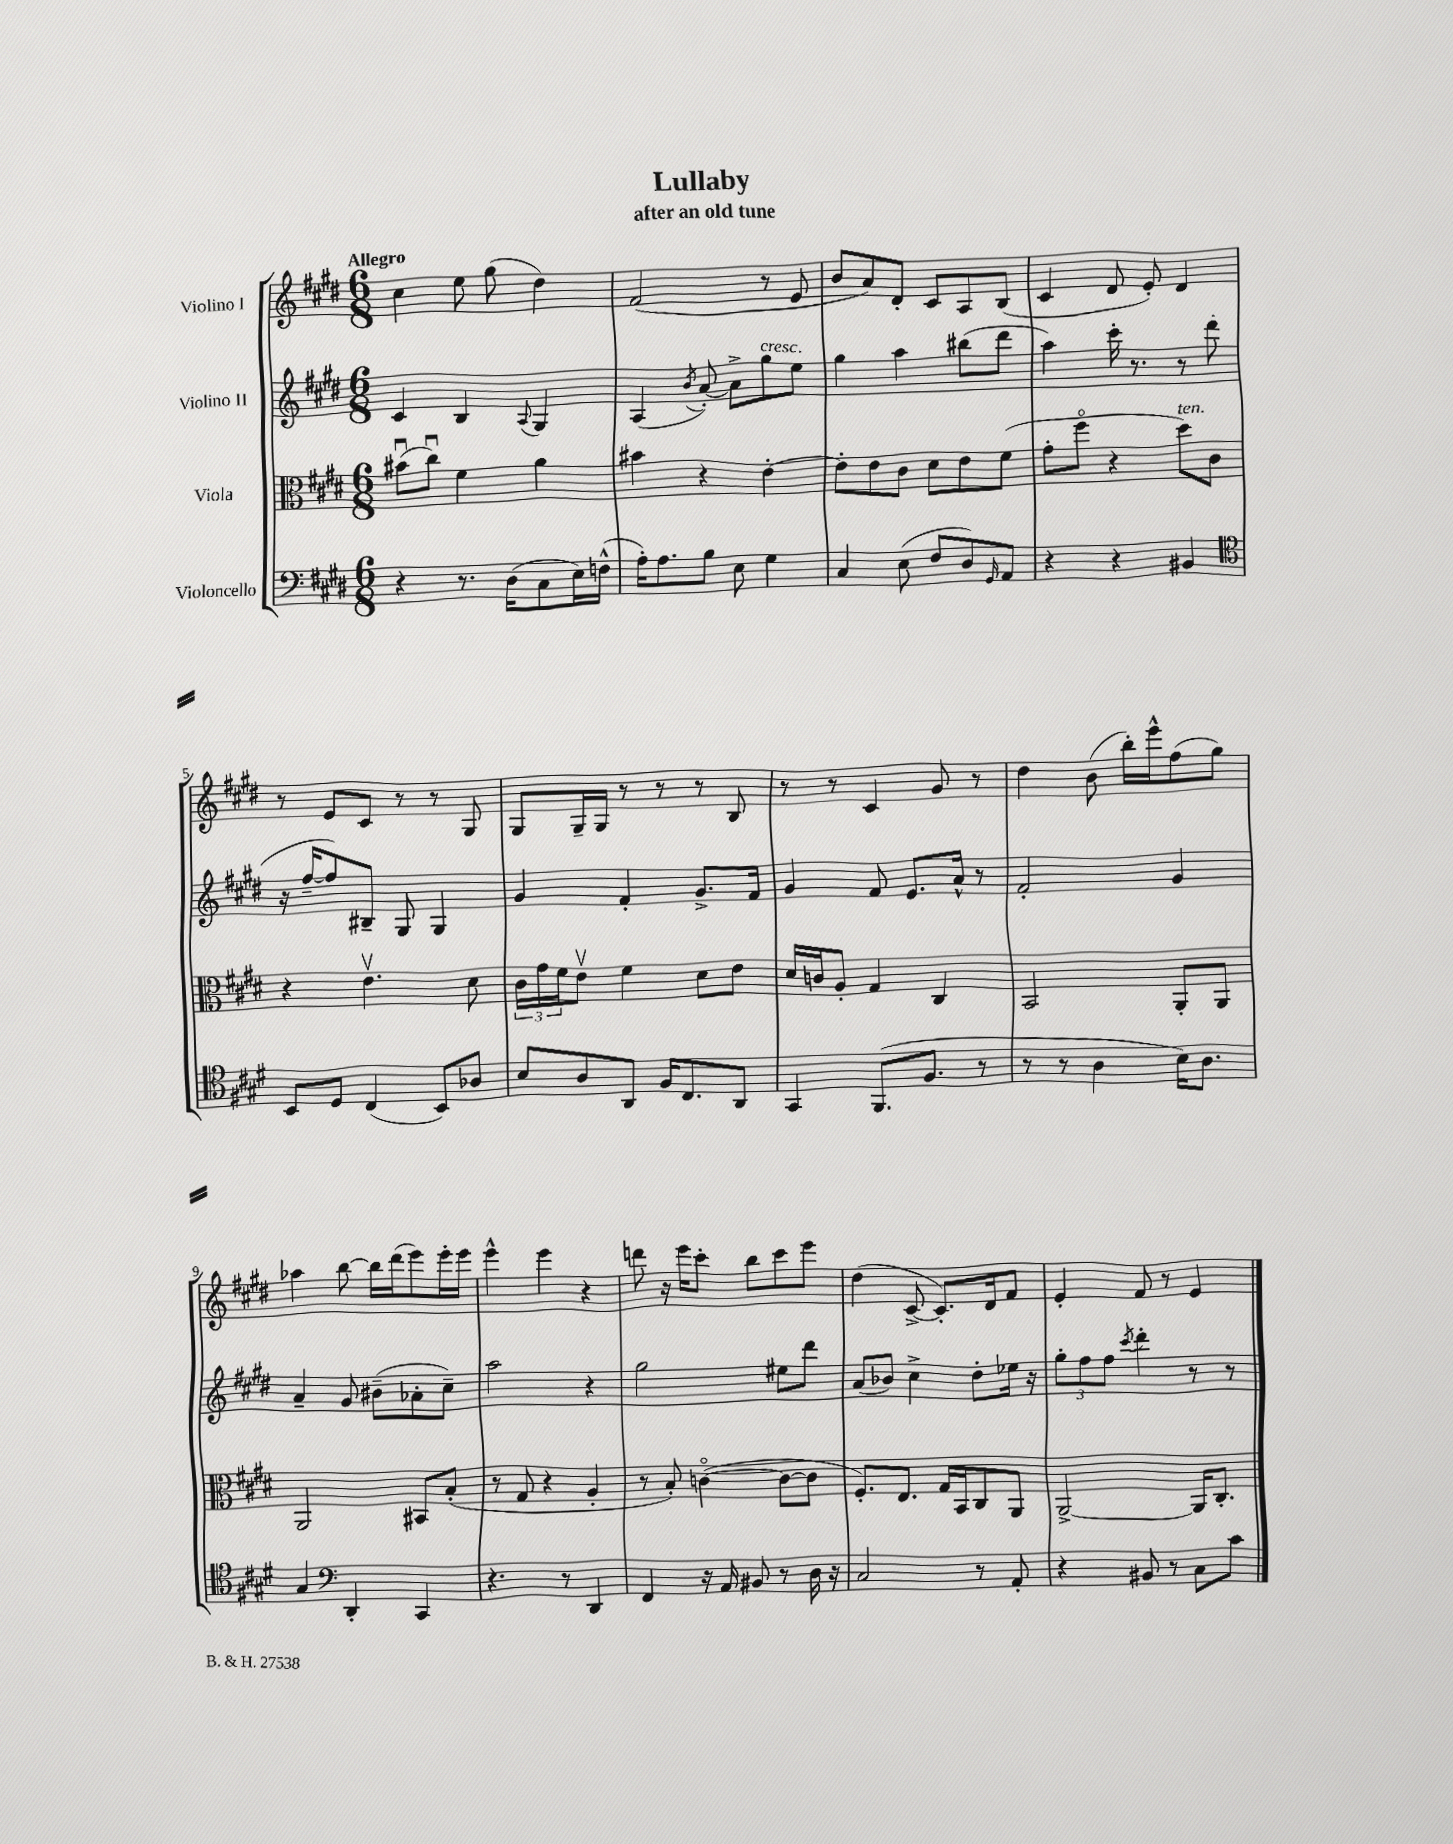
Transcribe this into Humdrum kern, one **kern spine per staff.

**kern	**kern	**kern	**kern
*staff4	*staff3	*staff2	*staff1
*clefF4	*clefC3	*clefG2	*clefG2
*k[f#c#g#d#]	*k[f#c#g#d#]	*k[f#c#g#d#]	*k[f#c#g#d#]
*M6/8	*M6/8	*M6/8	*M6/8
4r	(8b#u\L	4c#/	4cc#\
.	8cc#u\J)	.	.
8.r	4f#\	4B/	8ee\
.	.	.	(8gg#\
(16D#\LK	.	.	.
.	.	8qqA/	.
8C#\	4a\	4G#/	4dd#\)
16E\L)	.	.	.
(16F^^\JJ	.	.	.
=	=	=	=
16A'\LK)	4b#\	(4A/	(2f#/
8.A\	.	.	.
.	.	8qb/	.
8B\J	4r	[8a'/)	.
8E\	.	8a^\]L	.
4G#\	[4e'\	8gg#\	8r
.	.	8ee\J	8e/
=	=	=	=
4C#/	8e'\]L	4gg#\	8b/L
.	8e\	.	8a/)
(8E\	8c#\J	4aa\	8d#'/J
8F#/L	8d#\L	.	8c#/L
8D#/)	8e\	(8bb#\L	8A/
16qqGG#/	.	.	.
8AA/J	(8f#\J	8ddd#\J	(8B/J
=	=	=	=
4r	8g#'\L	4aa\)	4c#/
.	8ff#o\J	.	.
4r	4r	16ccc#'\	8d#/
.	.	8.r	.
.	.	.	8e'/)
4BB#/	8dd#\L)	8r	4d#/
.	8c#\J	(8ddd#\	.
=	=	=	=
*clefC4	*	*	*
8BB/L	4r	16r	8r
.	.	[16ff#~/LK	.
8D#/J	.	8ff#/])	8e/L
(4C#/	4.ev\	8B#~/J	8c#/J
.	.	8G#/	8r
8BB/L)	.	4G#/	8r
8A-/J	8d#\	.	8G#/
=	=	=	=
8B/L	24c#\LL	4g#/	8G#/L
.	24g#\	.	.
.	24f#\J	.	.
8A/	8ev\J	.	16G#~/L
.	.	.	16G#/JJ
8AA/J	4f#\	4f#'/	8r
16F#/LK	.	.	8r
8.C#/	.	.	.
.	8d#\L	8.g#^/L	8r
8AA/J	8e\J	.	8B/
.	.	16f#/Jk	.
=	=	=	=
4GG#/	16d#/LL	4g#/	8r
.	16c/J	.	.
.	8A'/J	.	8r
(8.FF#/L	4G#/	8f#/	4c#/
.	.	8.e/L	.
8.F#/J	.	.	.
.	4C#/	.	8g#/
.	.	16a^^/Jk	.
8r	.	8r	8r
=	=	=	=
8r	2BB/	2f#'/	4dd#\
8r	.	.	.
4A\	.	.	(8b\
.	.	.	16bb'\LL)
.	.	.	16eee^^\J
16B\LK)	8AA'/L	4g#/	(8ff#\
8.A\J	.	.	.
.	8AA/J	.	8gg#\J)
=	=	=	=
4G#/	2AA/	4a~/	4aa-\
*clefF4	*	*	*
4DD#'/	.	8g#/	[8bb\
.	.	(8b#~\L	16bb\]LL
.	.	.	(16ddd#\J
4CC#/	8BB#/L	8a-'\	8eee\)
.	(8B'/J	8cc#~\J)	16eee'\L
.	.	.	16eee\JJ
=	=	=	=
4.r	8r	2aa\	4eee^^\
.	8G#/	.	.
.	4r	.	4eee\
8r	.	.	.
4DD#/	4A'/	4r	4r
=	=	=	=
4FF#/	8r	2gg#\	8ddd\
.	8B'/)	.	16r
.	.	.	16eee\LK
16r	([4co\	.	8ccc#'\J
16AA/	.	.	.
8BB#/	.	.	8bb\L
8r	8c\_L	8ee#\L	8ccc#\
16D#\	8c\]J	8ddd#\J	8eee\J
16r	.	.	.
=	=	=	=
2C#/	8.F#'/L)	(8a/L	(4dd#\
.	.	8b-/J)	.
.	8.E/J	.	.
.	.	4cc#^\	[8c#^/
.	16G#/LL	.	8.c#'/]L)
.	16BB/J	.	.
8r	8C#/	8dd#'\L	.
.	.	.	16d#/k
8AA'/	8AA/J	16ee-\Jk	8f#/J
.	.	16r	.
=	=	=	=
4r	[2AA^/	12gg#'\L	4e'/
.	.	12ff#\	.
.	.	12ff#\J	.
.	.	8qccc#/	.
8BB#/	.	4ddd#'\	8f#/
8r	.	.	8r
8C#\L	16AA/]LK	8r	4e/
.	8.C#'/J	.	.
8c#\J	.	8r	.
==	==	==	==
*-	*-	*-	*-
